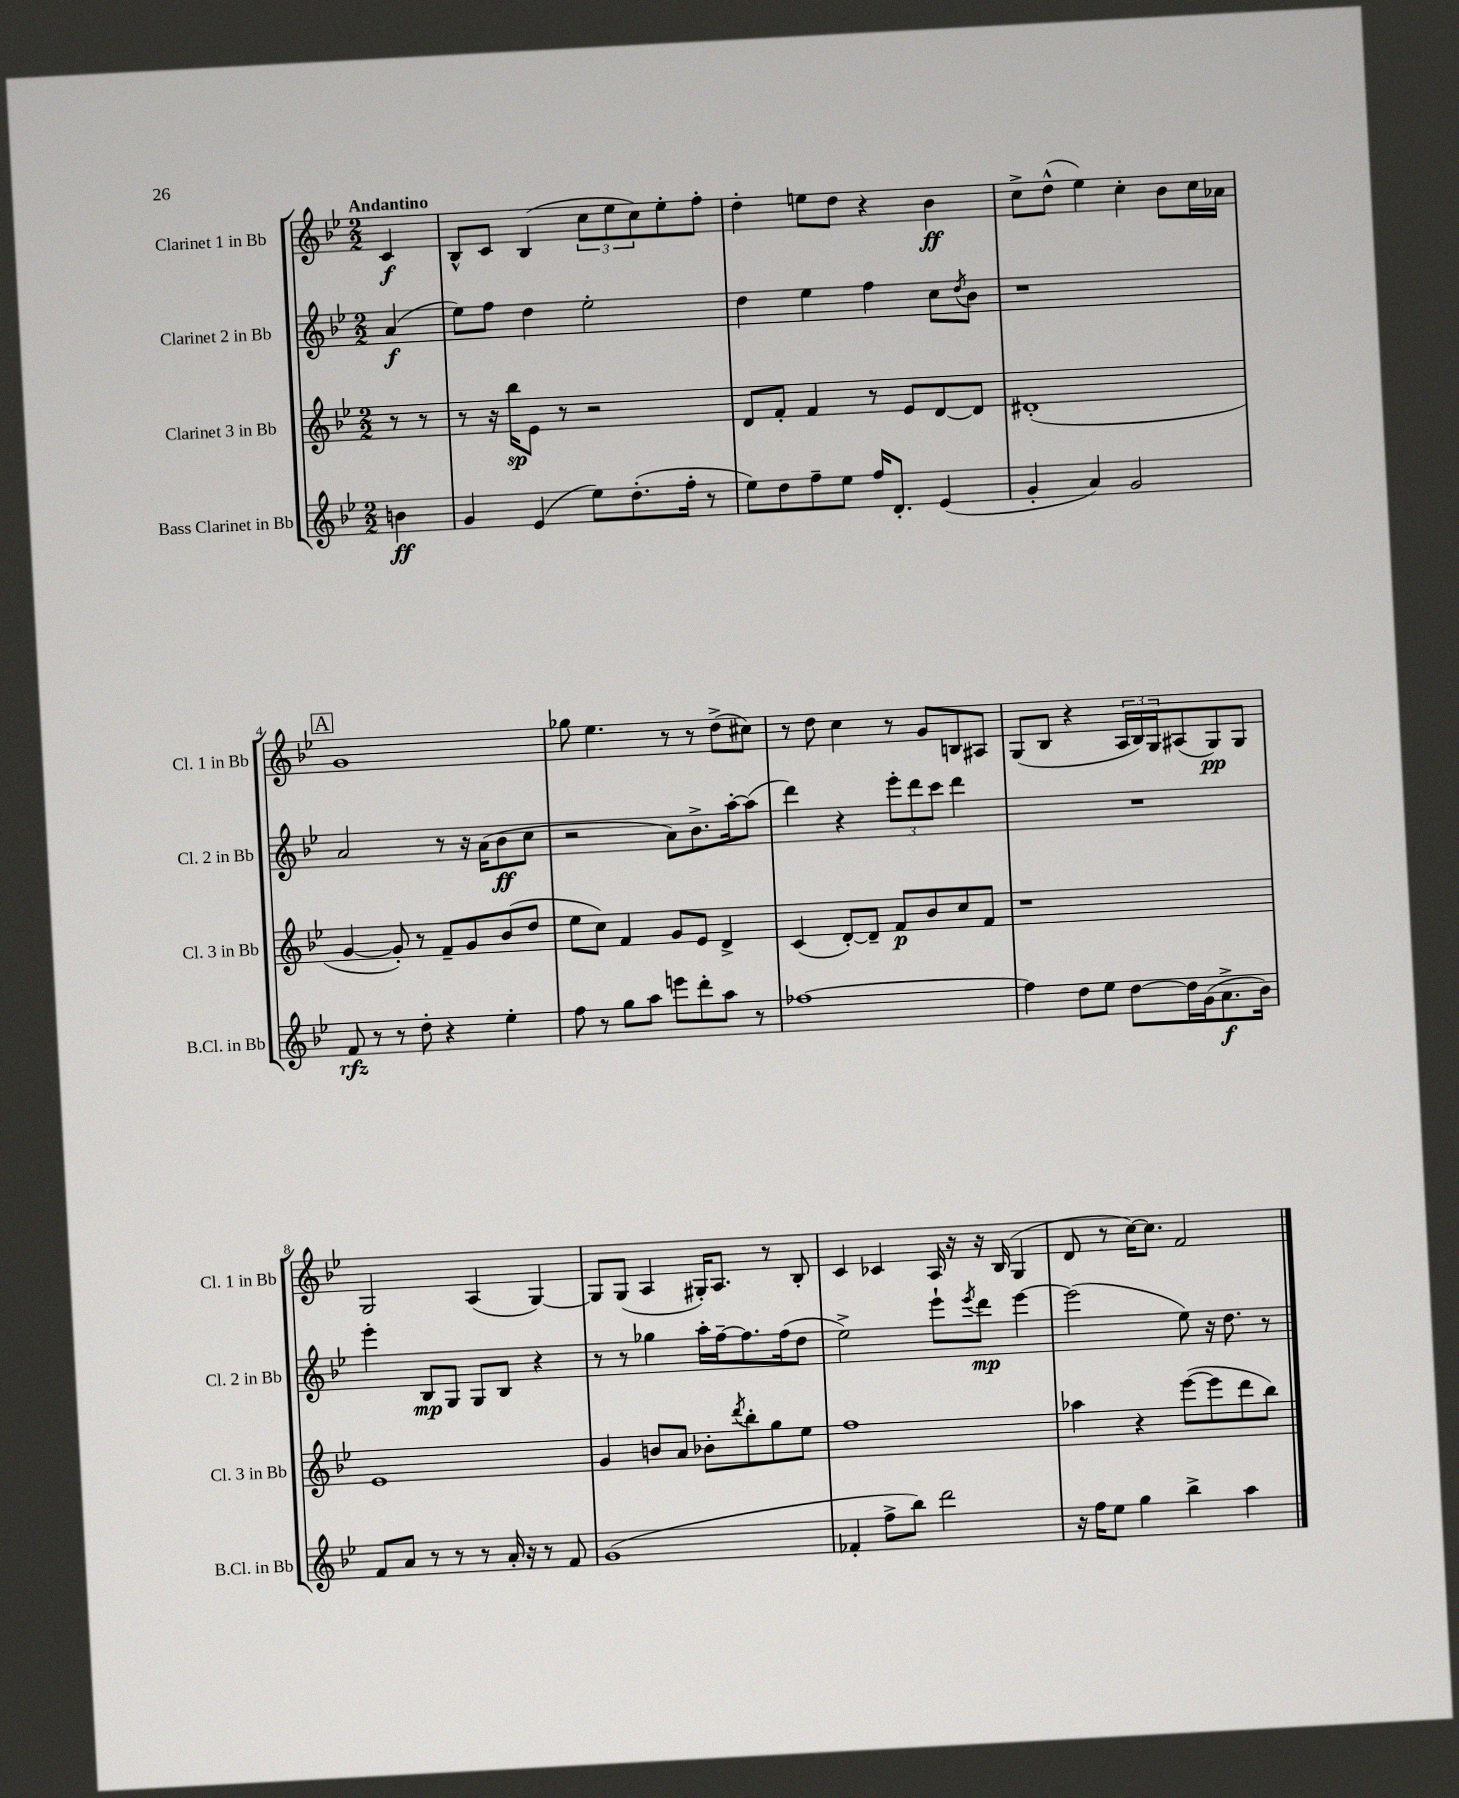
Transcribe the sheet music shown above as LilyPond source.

<<
\new StaffGroup <<
\new Staff = "s0" \with { instrumentName = "Clarinet 1 in Bb" shortInstrumentName = "Cl. 1 in Bb" } {
    \clef treble \key bes \major \numericTimeSignature \time 2/2 \partial 4 \tempo "Andantino"
    c'4\f |
    bes8-^ c'8 bes4( \tuplet 3/2 { c''8 ees''8 c''8) } ees''8-. f''8-. |
    d''4-. e''8 d''8 r4 bes'4\ff |
    c''8-> d''8-^( ees''4) c''4-. bes'8 c''16 aes'16 |
    \mark \markup { \box "A" } g'1 |
    ges''8 ees''4. r8 r8 d''8->( cis''8) |
    r8 d''8 c''4 r8 g'8 b8 ais8 |
    g8( bes8 r4 \tuplet 3/2 { a16 bes16) g16 } ais8( g8\pp) g8 |
    g2 a4( g4~) |
    g8 g8( a4 gis16-.) a8. r8 bes8-. |
    c'4 ces'4 a16 r16 r16 bes16( g4 |
    d'8 r8 c''16~) c''8. f'2 \bar "|." |
}
\new Staff = "s1" \with { instrumentName = "Clarinet 2 in Bb" shortInstrumentName = "Cl. 2 in Bb" } {
    \clef treble \key bes \major \numericTimeSignature \time 2/2 \partial 4
    a'4\f( |
    ees''8) f''8 d''4 ees''2-. |
    d''4 ees''4 f''4 c''8 \acciaccatura { d''8 } bes'8 |
    r1 |
    \mark \markup { \box "A" } a'2 r8 r16 a'16( bes'8\ff c''8 |
    r2 a'8) bes'8.-> a''16~-. a''8( |
    d'''4) r4 \tuplet 3/2 { ees'''8-. d'''8 c'''8 } d'''4 |
    R1 |
    ees'''4-. bes8\mp g8 g8 bes8 r4 |
    r8 r8 ges''4 a''16-. f''16~-- f''8. f''16( d''8 |
    ees''2->) ees'''8-! \acciaccatura { ees'''8 } d'''8\mp ees'''4~ |
    ees'''2( ees''8) r16 d''8. r8 \bar "|." |
}
\new Staff = "s2" \with { instrumentName = "Clarinet 3 in Bb" shortInstrumentName = "Cl. 3 in Bb" } {
    \clef treble \key bes \major \numericTimeSignature \time 2/2 \partial 4
    r8 r8 |
    r8 r16 bes''16\sp ees'8 r8 r2 |
    d'8 f'8-. f'4 r8 ees'8 d'8~ d'8 |
    dis'1-.( |
    \mark \markup { \box "A" } g'4~ g'8-.) r8 f'8-- g'8 bes'8( d''8 |
    ees''8 c''8) f'4 g'8 ees'8 d'4-> |
    c'4( d'8~-.) d'8-- f'8\p bes'8 c''8 f'8 |
    r1 |
    ees'1 |
    g'4 b'8 a'8 bes'8-. \acciaccatura { d'''8 } bes''8-. g''8 ees''8 |
    f''1 |
    aes''4 r4 ees'''8~( ees'''8 d'''8 bes''8) \bar "|." |
}
\new Staff = "s3" \with { instrumentName = "Bass Clarinet in Bb" shortInstrumentName = "B.Cl. in Bb" } {
    \clef treble \key bes \major \numericTimeSignature \time 2/2 \partial 4
    b'4\ff |
    g'4 ees'4( ees''8) d''8.-.( f''16-. r8 |
    ees''8) d''8 f''8-- ees''8 f''16 d'8.-. ees'4( |
    g'4-. a'4) g'2 |
    \mark \markup { \box "A" } f'8\rfz r8 r8 d''8-. r4 ees''4-. |
    f''8 r8 g''8 a''8 e'''8 d'''8-. a''8 r8 |
    fes''1~ |
    fes''4 d''8 ees''8 d''8~ d''16 g'16( a'8.->\f bes'16) |
    f'8 a'8 r8 r8 r8 a'16-. r16 r8 f'8 |
    g'1( |
    fes'4-. f''8-> bes''8) d'''2 |
    r16 f''16 ees''8 g''4 bes''4-> a''4 \bar "|." |
}
>>
>>
